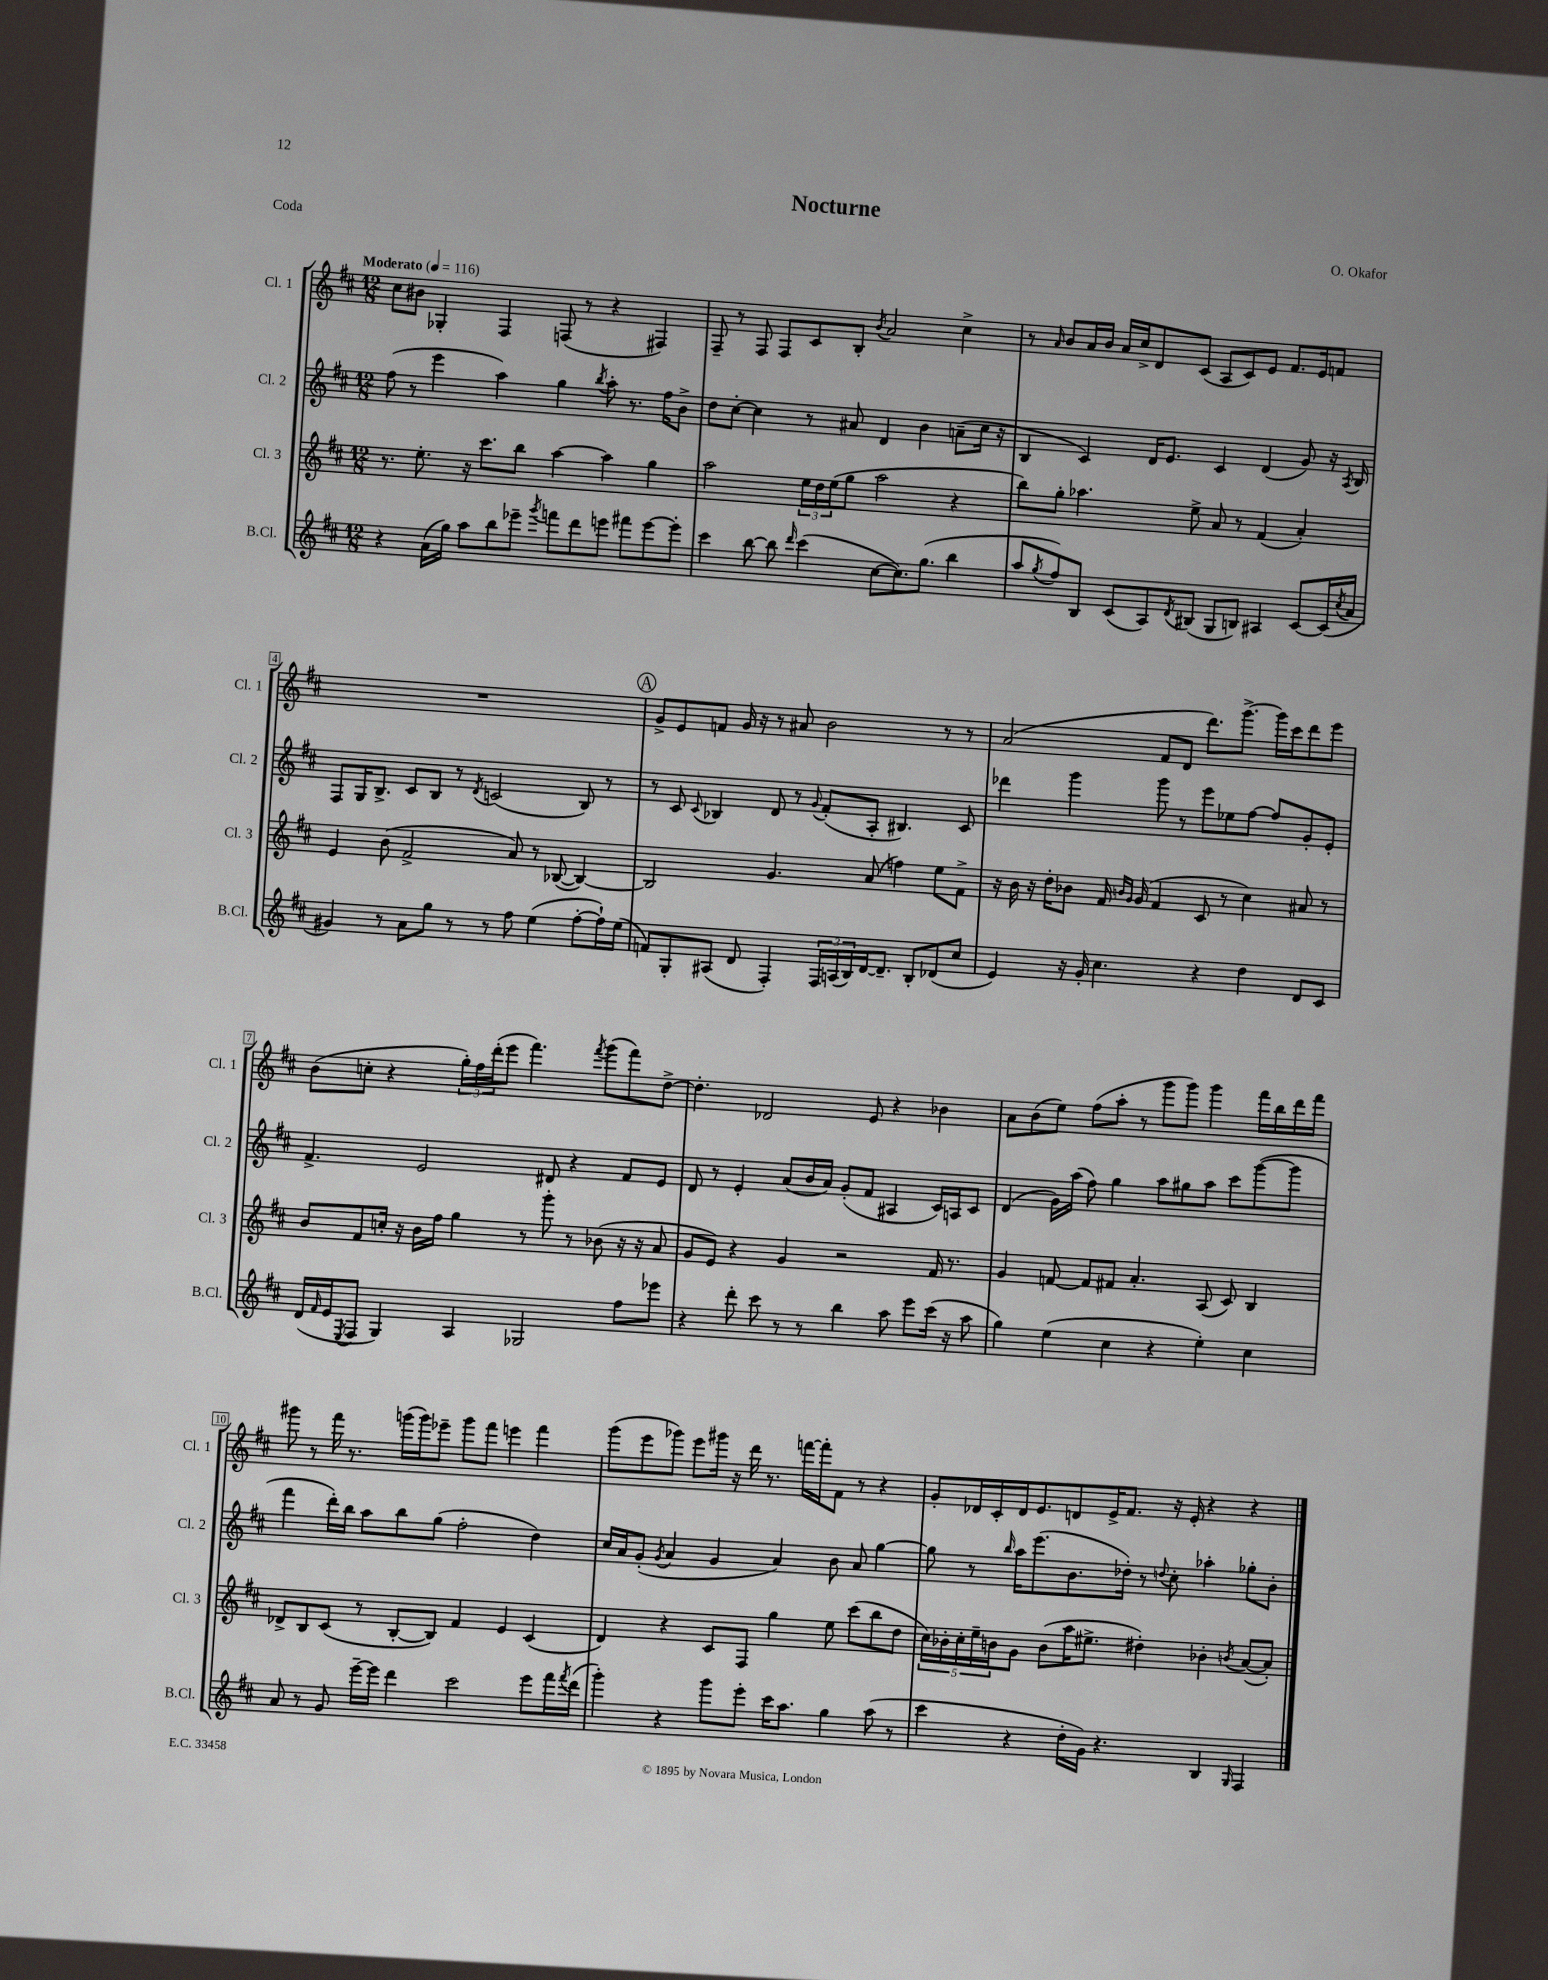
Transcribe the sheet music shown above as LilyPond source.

\header { title = "Nocturne" composer = "O. Okafor" piece = "Coda" }
<<
\new StaffGroup <<
\new Staff = "s0" \with { instrumentName = "Cl. 1" shortInstrumentName = "Cl. 1" } {
    \clef treble \key d \major \numericTimeSignature \time 12/8 \tempo "Moderato" 4 = 116
    cis''8 bis'8 ges4-. fis4 f8( r8 r4 fis4) |
    fis8-- r8 fis8 fis8 cis'8 b8-. \acciaccatura { b'8 } a'2 cis''4-> |
    r8 \grace { a'16 } b'8 a'16 b'16 a'16 cis''16-> d'8 cis'8( a8 cis'8) e'8 fis'8. e'16 f'8 |
    R1. |
    \mark \markup { \circle "A" } g'8-> e'8 f'8 g'16 r16 r8 ais'8 b'2 r8 r8 |
    a'2( fis'8 d'8 d'''8.) g'''8.~-> g'''16 cis'''16 d'''8 e'''8 |
    b'8( c''8-. r4 \tuplet 3/2 { g''16-.) fis''16 d'''16-.( } e'''8 fis'''4.) \acciaccatura { fis'''8 } g'''8( fis'''8) d''8~-> |
    d''4.-. des'2 e'8 r4 bes'4 |
    a'8 b'8( e''8) fis''8( a''8-. r8 g'''8 g'''8) g'''4 fis'''16 b''16 d'''16 fis'''16 |
    gis'''8 r8 fis'''16 r8. g'''16( g'''16) ees'''8-- g'''8 fis'''8 e'''4 fis'''4 |
    g'''8( e'''8 ges'''8) e'''8 gis'''16 r16 d'''16 r8. f'''16~ f'''16-. fis'8 r8 r4 |
    g'8-. des'16 cis'16-. des'16 e'8. d'8 e'16-> fis'8. r16 e'16-. r4 r4 \bar "|." |
}
\new Staff = "s1" \with { instrumentName = "Cl. 2" shortInstrumentName = "Cl. 2" } {
    \clef treble \key d \major \numericTimeSignature \time 12/8
    fis''8( r8 e'''4 a''4) g''4 \acciaccatura { b''8 } a''8-. r8. fis''16 b'8-> |
    d''8 cis''8~-. cis''4 r8 ais'8 d'4 b'4 a'8--( cis''16 r16 |
    b4 cis'4) d'16 e'8. cis'4 d'4( g'8) r16 \acciaccatura { a8 } b16 |
    fis8 g16 b8.-> cis'8 b8 r8 \acciaccatura { d'8 } c'2( b8) r8 |
    \mark \markup { \circle "A" } r8 cis'8 \appoggiatura { cis'8 } bes4 d'8 r8 \appoggiatura { g'8 } fis'8-.( a8-. bis4.) cis'8 |
    des'''4 g'''4 g'''8 r8 e'''8 ees''8 fis''8~ fis''8 g'8-. e'8-. |
    fis'4.-> e'2 dis'8 r4 fis'8 e'8 |
    d'8 r8 e'4-. a'8( b'16 a'16) g'8-.( fis'8 ais4 cis'16) a16 cis'8 |
    d'4( g'16) a''16( fis''8) g''4 a''8 gis''8 a''8 cis'''8 g'''8~( g'''8 |
    fis'''4 d'''16-.) b''16 a''8 b''8 g''8( fis''2-. d''4) |
    cis''16 a'16 g'8-.( \acciaccatura { g'8 } a'4 g'4 a'4) b'8 a'8 g''4~ |
    g''8 r8 \grace { b''16 } a''16 e'''8.( b'8. des''16-.) r8 \appoggiatura { d''8 } cis''8-. aes''4-. ges''8-. b'8-. \bar "|." |
}
\new Staff = "s2" \with { instrumentName = "Cl. 3" shortInstrumentName = "Cl. 3" } {
    \clef treble \key d \major \numericTimeSignature \time 12/8
    r8. e''8.-. r16 cis'''8. b''8 a''4~ a''4 g''4 |
    a''2 \tuplet 3/2 { e''16 d''16 e''16( } g''8 a''2 r4 |
    b''8) g''8-. aes''4. e''8-> a'8 r8 fis'4( a'4-.) |
    e'4 b'8( fis'2-> a'8) r8 bes8~( bes4~) |
    \mark \markup { \circle "A" } bes2 g'4. a'8( f''4) e''8 fis'8-> |
    r16 b'16 r16 d''16-. bes'8 fis'16 \grace { b'16 g'16 } g'16( fis'4 cis'8 r8 cis''4) ais'8 r8 |
    b'8 fis'8 c''16-. r16 b'16 fis''16 g''4 r8 g'''8-. r8 bes'8( r16 r16 a'8 |
    g'8 e'8) r4 g'4 r2 fis'16 r8. |
    g'4 f'8~ f'8 fis'8 a'4.-. a8( cis'8) b4 |
    des'8-> b8 cis'8( r8 b8~-. b8) fis'4 e'4 cis'4( |
    d'4) r4 cis'8 fis8 g''4 e''8 cis'''8( b''8 d''8 |
    \tuplet 5/4 { cis''16) bes'16-. cis''16-. e''16-- b'16 } g'8 b'8( a''16 eis''8.-> dis''4-.) bes'4-. \acciaccatura { b'8 } a'8~( a'8-.) \bar "|." |
}
\new Staff = "s3" \with { instrumentName = "B.Cl." shortInstrumentName = "B.Cl." } {
    \clef treble \key d \major \numericTimeSignature \time 12/8
    r4 a'16( g''16) a''8 b''8 ees'''8-- \acciaccatura { g'''8 } f'''8 d'''8 e'''8 fis'''8 e'''8~ e'''8-. |
    cis'''4 b''8~ b''8 \grace { d'''16 } cis'''4( cis''8~ cis''8.) g''8.( b''4 |
    a''8 \acciaccatura { g''8 } fis''8) b8 cis'8( a8) \acciaccatura { d'8 } bis8( g8 b8) ais4 cis'8~ cis'16( \acciaccatura { cis''8 } a'16 |
    gis'4) r8 a'8 g''8 r8 r8 fis''8 e''4( fis''8~-. fis''16-!) e''16( |
    \mark \markup { \circle "A" } f'8) g8-. ais8( d'8 fis4-.) \tuplet 3/2 { fis16 a16( b16) } d'16~ d'8.-- b8-. des'8( cis''8 |
    e'4) r16 g'16-. cis''4. r4 d''4 d'8 cis'8 |
    d'16( \grace { fis'16 } e'16 \acciaccatura { e8 } fis8 g4) a4 ges2 fis''8 ees'''8 |
    r4 d'''8-. cis'''8 r8 r8 b''4 a''8 e'''8 cis'''16( r16 a''8 |
    g''4) e''4( cis''4 r4 e''4-.) cis''4 |
    a'8 r8 g'8 e'''16~-- e'''16 d'''4 cis'''2 e'''8 fis'''16 \acciaccatura { fis'''8 } d'''16( |
    g'''4-.) r4 g'''8 e'''8-. cis'''16 a''8. g''4 a''8( r8 |
    cis'''4 r4 d''16-. g'16) r4. b4 \grace { g16 } fis4 \bar "|." |
}
>>
>>
\layout { \context { \Score \override BarNumber.stencil = #(make-stencil-boxer 0.1 0.3 ly:text-interface::print) } }
